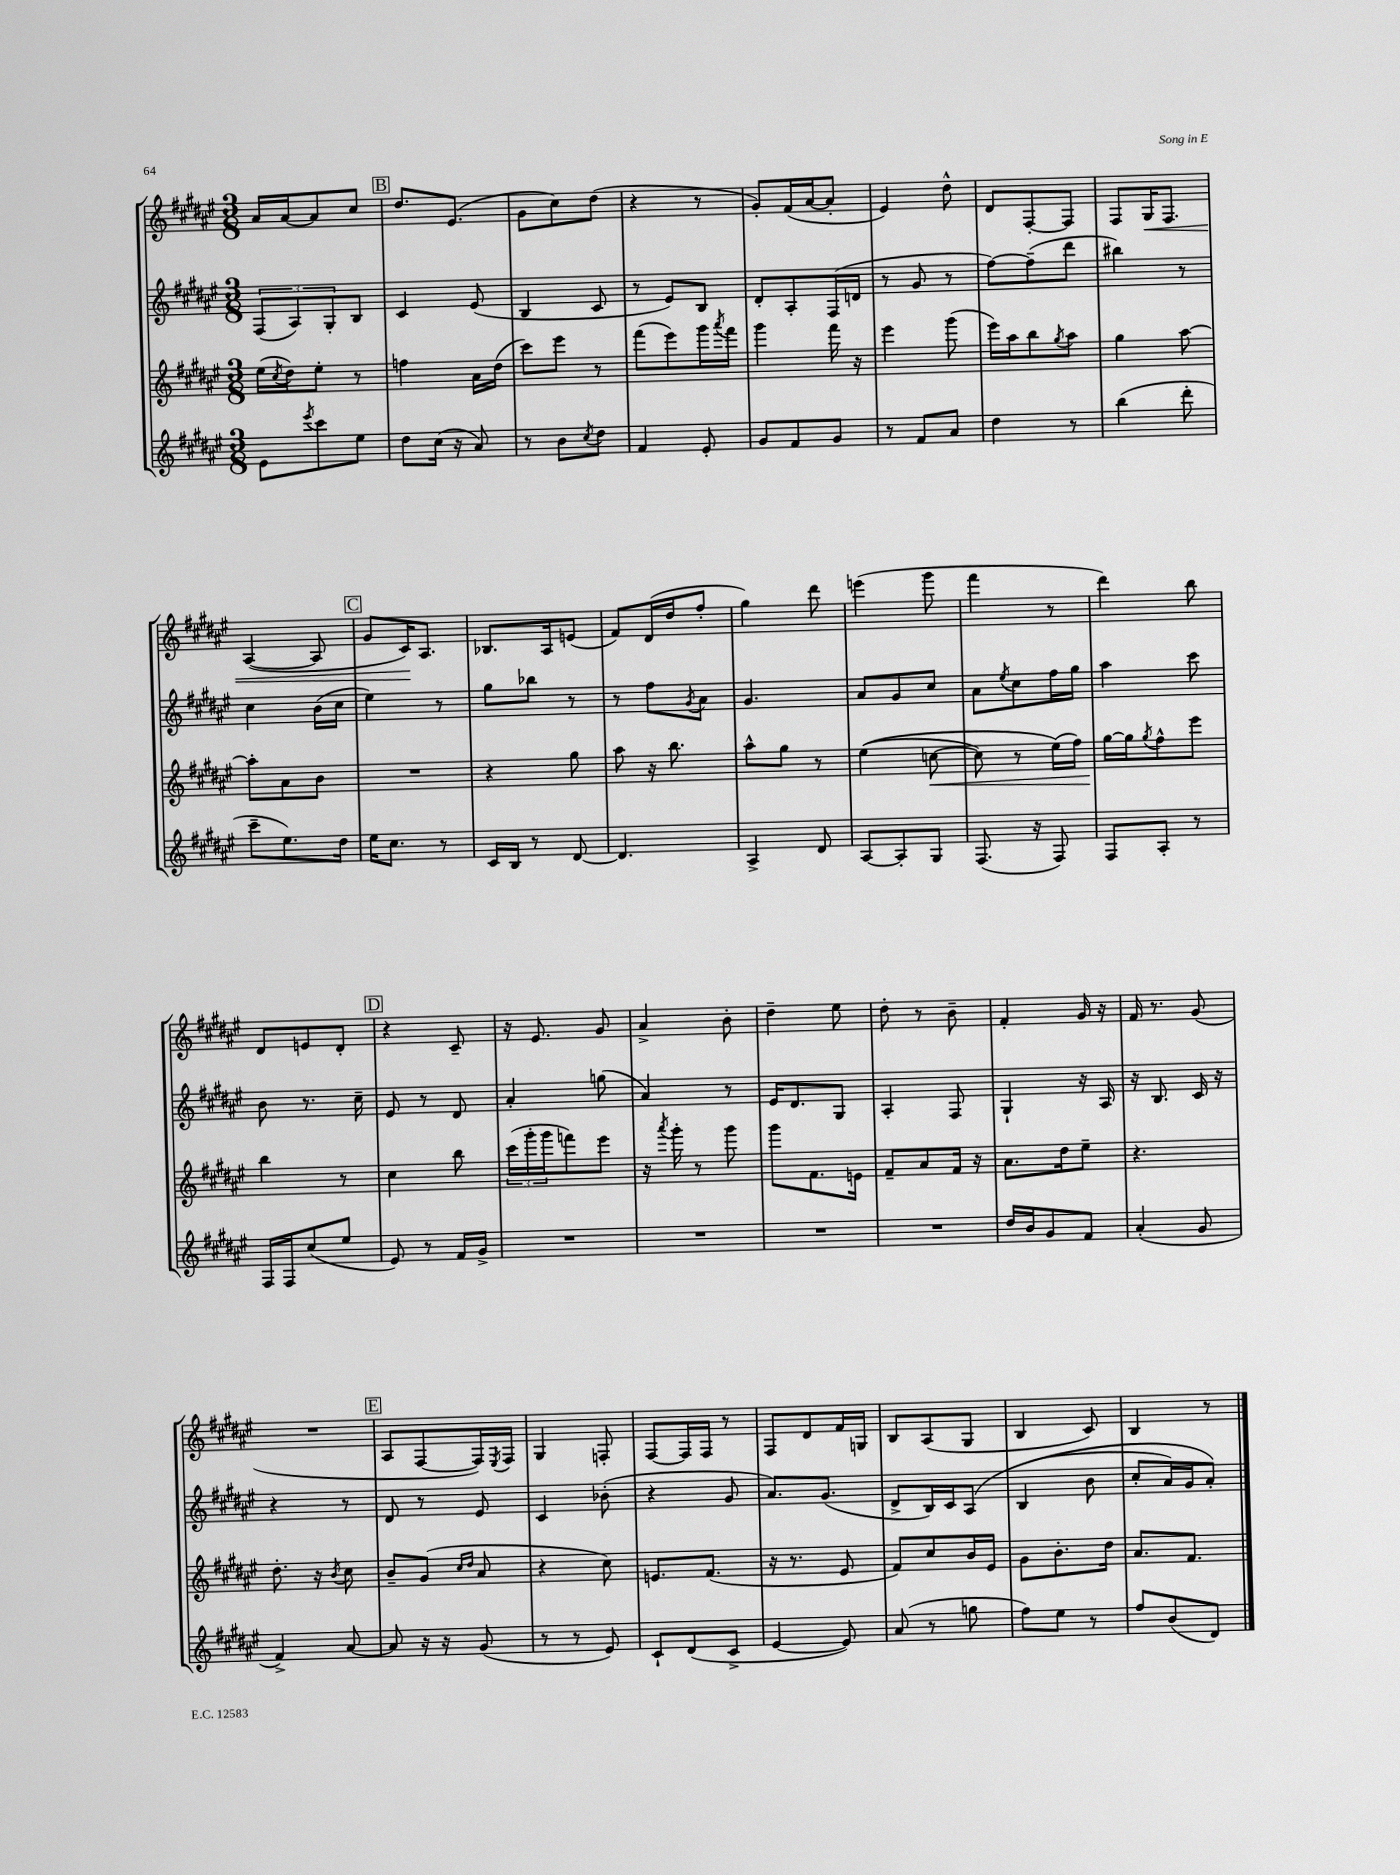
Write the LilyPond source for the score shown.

<<
\new StaffGroup <<
\new Staff = "s0" {
    \clef treble \key fis \major \numericTimeSignature \time 3/8
    ais'16 ais'16~ ais'8 cis''8 |
    \mark \markup { \box "B" } dis''8. eis'8.( |
    gis'8 cis''8) dis''8( |
    r4 r8 |
    gis'8-.) fis'16( ais'16~ ais'8-. |
    eis'4) dis''8-^ |
    dis'8 fis8~-. fis8 |
    fis8 gis16\< fis8. |
    ais4~( ais8 |
    \mark \markup { \box "C" } gis'8 cis'16\!) ais8. |
    bes8. ais16 e'8( |
    fis'8) dis'16( dis''16 fis''8-. |
    gis''4) dis'''8 |
    e'''4( gis'''8 |
    fis'''4 r8 |
    dis'''4) b''8 |
    dis'8 e'8 dis'8-. |
    \mark \markup { \box "D" } r4 cis'8-- |
    r16 eis'8. gis'8 |
    ais'4-> b'8-. |
    dis''4-- eis''8 |
    dis''8-. r8 b'8-- |
    fis'4-. gis'16 r16 |
    fis'16 r8. gis'8( |
    R4. |
    \mark \markup { \box "E" } ais8 fis8~ fis16) \acciaccatura { eis8 } fis16 |
    gis4 f8-. |
    fis8~ fis16 fis16 r8 |
    fis8 dis'8 fis'16 g16 |
    b8 ais8( gis8 |
    b4 cis'8) |
    b4 r8 \bar "|." |
}
\new Staff = "s1" {
    \clef treble \key fis \major \numericTimeSignature \time 3/8
    \tuplet 3/2 { fis8( ais8) gis8-. } b8 |
    \mark \markup { \box "B" } cis'4 eis'8( |
    b4 cis'8 |
    r8 eis'8) b8 |
    dis'8-. ais8-. fis16( d'16 |
    r8 gis'8 r8 |
    fis''8~) fis''8--( dis'''8 |
    bis''4) r8 |
    cis''4 b'16( cis''16 |
    \mark \markup { \box "C" } eis''4) r8 |
    gis''8 bes''8 r8 |
    r8 fis''8 \acciaccatura { gis'8 } ais'8 |
    gis'4. |
    ais'8 gis'8 cis''8 |
    ais'8 \acciaccatura { eis''8 } cis''8 fis''16 gis''16 |
    ais''4 cis'''8 |
    b'8 r8. cis''16-- |
    \mark \markup { \box "D" } eis'8 r8 dis'8 |
    ais'4-. g''8( |
    ais'4) r8 |
    eis'16 dis'8. gis8 |
    ais4-. fis8 |
    gis4-! r16 ais16 |
    r16 b8. cis'16 r16 |
    r4 r8 |
    \mark \markup { \box "E" } dis'8 r8 eis'8 |
    cis'4 bes'8-.( |
    r4 gis'8 |
    ais'8.) gis'8.( |
    dis'8-> b16) cis'16 ais8\( |
    b4( b'8 |
    cis''8-. ais'16) gis'16 ais'8-.\) \bar "|." |
}
\new Staff = "s2" {
    \clef treble \key fis \major \numericTimeSignature \time 3/8
    eis''16( \acciaccatura { cis''8 } dis''16) eis''8-. r8 |
    \mark \markup { \box "B" } f''4 ais'16 dis''16( |
    cis'''8) eis'''8 r8 |
    fis'''8( eis'''8) gis'''16 \acciaccatura { ais'''8 } fis'''16 |
    gis'''4 fis'''16 r16 |
    eis'''4 gis'''8( |
    eis'''16) ais''16 b''8 \acciaccatura { gis''8 } ais''8 |
    gis''4 ais''8~ |
    ais''8-. ais'8 b'8 |
    \mark \markup { \box "C" } R4. |
    r4 gis''8 |
    ais''8 r16 b''8. |
    ais''8-^ gis''8 r8 |
    eis''4(\( c''8~\< |
    c''8) r8 eis''16(\) fis''16) |
    gis''16~\! gis''16 \acciaccatura { gis''8 } fis''8-^ eis'''8 |
    b''4 r8 |
    \mark \markup { \box "D" } cis''4 b''8 |
    \tuplet 3/2 { cis'''16( gis'''16-. gis'''16 } f'''8) eis'''8 |
    r16 \acciaccatura { ais'''8 } gis'''16-. r8 gis'''8 |
    gis'''8 fis'8. e'16 |
    fis'8-- ais'8 fis'16 r16 |
    ais'8. dis''16 eis''8-- |
    r4. |
    dis''8.-. r16 \acciaccatura { b'8 } cis''8 |
    \mark \markup { \box "E" } b'8-- gis'8( \grace { cis''16 dis''16 } ais'8 |
    r4 cis''8) |
    e'8. fis'8.( |
    r16 r8. eis'8 |
    fis'8) cis''8 b'16 eis'16 |
    gis'8 b'8.-. dis''16 |
    ais'8. fis'8. \bar "|." |
}
\new Staff = "s3" {
    \clef treble \key fis \major \numericTimeSignature \time 3/8
    eis'8 \acciaccatura { eis'''8 } cis'''8 eis''8 |
    \mark \markup { \box "B" } dis''8 cis''16( r16 ais'8) |
    r8 b'8 \acciaccatura { cis''8 } dis''8 |
    fis'4 eis'8-. |
    gis'8 fis'8 gis'8 |
    r8 fis'8 ais'8 |
    dis''4 r8 |
    b''4( dis'''8-. |
    cis'''8-- eis''8.) dis''16 |
    \mark \markup { \box "C" } eis''16 cis''8. r8 |
    cis'16 b16 r8 dis'8~ |
    dis'4. |
    ais4-> dis'8 |
    ais8~ ais8-. gis8 |
    fis8.( r16 fis8) |
    fis8 ais8-. r8 |
    fis16 fis16 cis''8( eis''8 |
    \mark \markup { \box "D" } eis'8) r8 fis'16 gis'16-> |
    R4. |
    R4. |
    R4. |
    R4. |
    dis''16 b'16 gis'8 fis'8 |
    ais'4-.( gis'8 |
    fis'4->) ais'8~ |
    \mark \markup { \box "E" } ais'8 r16 r16 gis'8( |
    r8 r8 eis'8) |
    cis'8-! dis'8( cis'8-> |
    eis'4~ eis'8) |
    ais'8( r8 g''8 |
    fis''8) eis''8 r8 |
    fis''8 b'8( dis'8) \bar "|." |
}
>>
>>
\layout { \context { \Score \remove "Bar_number_engraver" } }
